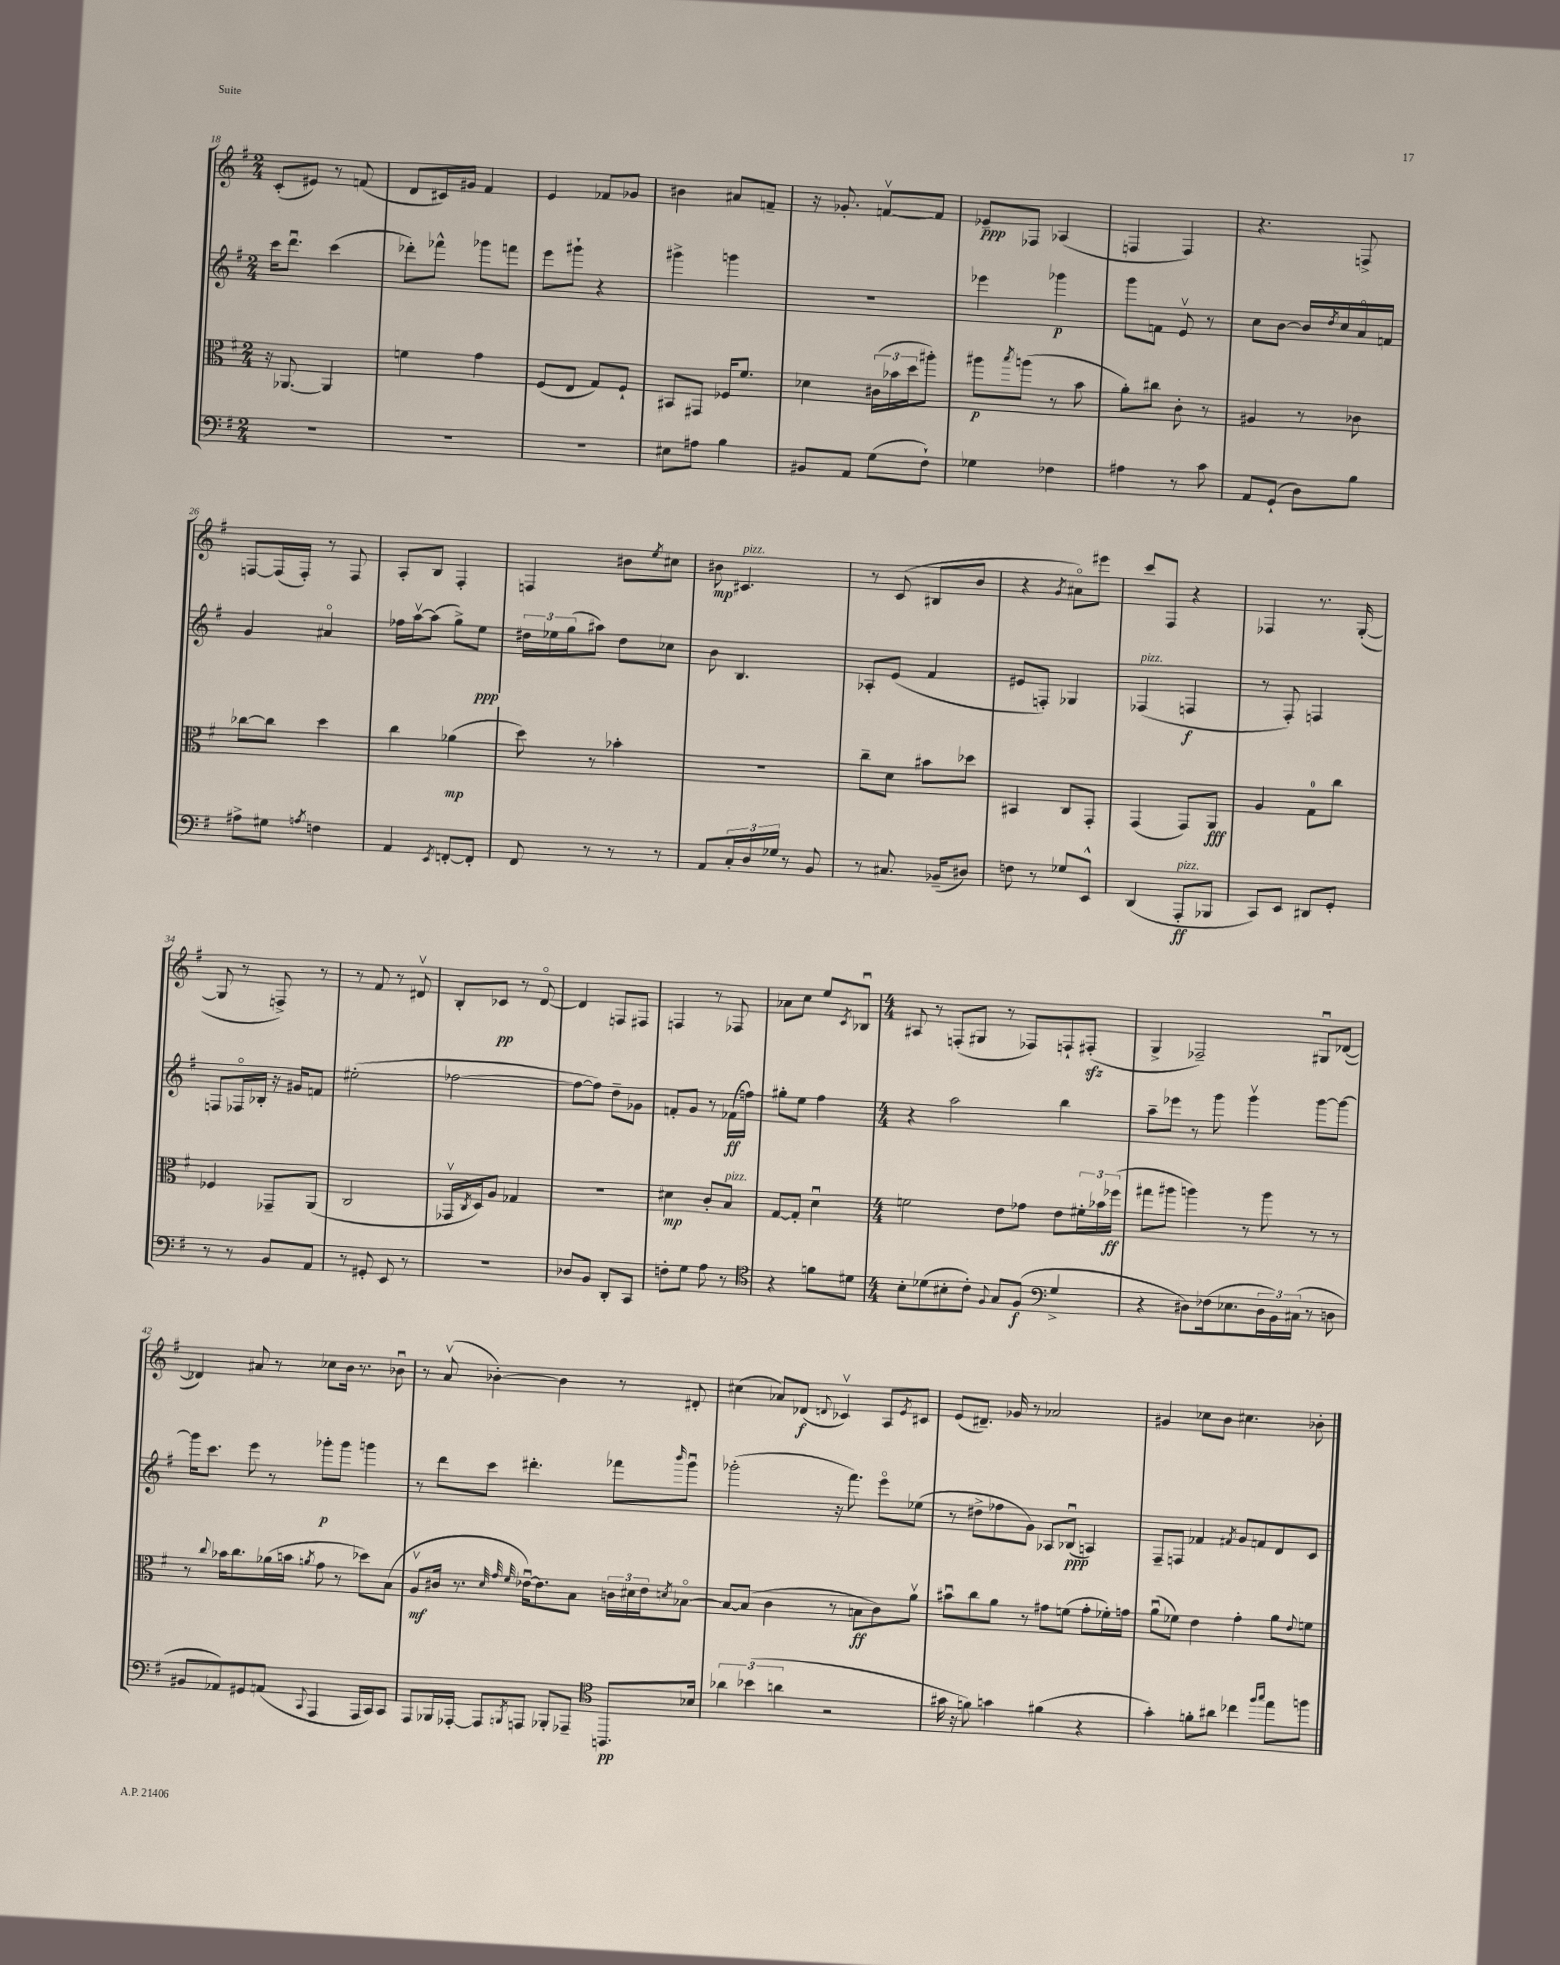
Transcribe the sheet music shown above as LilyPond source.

<<
\new StaffGroup <<
\new Staff = "s0" {
    \clef treble \key g \major \numericTimeSignature \time 2/4
    c'8-.( eis'8) r8 f'8( |
    d'8 cis'16) gis'16 fis'4 |
    e'4 fes'8 ges'8 |
    bis'4 ais'8 f'8-- |
    r16 ges'8.-. f'8~\upbow f'8 |
    ees'8--\ppp fes8 aes4( |
    f4 f4) |
    r4. f8-> |
    f8~ f16( f16-.) r8 f8 |
    a8-. b8 fis4-. |
    f4 bis'8 \acciaccatura { e''8 } cis''8 |
    bis'8\mp cis'4.^\markup { \italic "pizz." } |
    r8 c'8( bis8 b'8 |
    r4 \acciaccatura { g'8 } ais'8\flageolet) eis'''8 |
    c'''8 fis8 r4 |
    fes4 r8. g16~-.( |
    g8 r8 f8->) r8 |
    r8 fis'8 r8 dis'8\upbow |
    b8-. ces'8\pp r8 d'8~\flageolet |
    d'4 f8 fis8 |
    f4 r8 fes8 |
    aes'8 c''8 e''8 \acciaccatura { c'8 } bes8\downbow |
    \numericTimeSignature \time 4/4 ais8 r8 f8-.( gis8 r8 fes8) f8-! fis8-.\sfz( |
    g4-> fes2--) gis8\downbow des'8~( |
    des'4) ais'8 r8 ces''8 b'16 r8. bes'8\downbow |
    r8 a'8\upbow( bes'4~-.) bes'4 r8 dis'8-. |
    cis''4( aes'8) des'8\f( \appoggiatura { d'8 } ces'4\upbow) a8 \acciaccatura { e'8 } cis'8 |
    e'8( dis'8.--) ges'16 r8 aes'2 |
    gis'4 ces''8 b'8 cis''4. bes'8-. \bar "|." |
}
\new Staff = "s1" {
    \clef treble \key g \major \numericTimeSignature \time 2/4
    c'''16 d'''8.\downbow c'''4( |
    des'''8-.) fes'''8-^ ges'''8 f'''8 |
    e'''8 gis'''8-! r4 |
    gis'''4-> g'''4 |
    R2 |
    ees'''4 ges'''4\p |
    g'''8 f'8 e'8\upbow r8 |
    c''8 b'8~ b'16 \acciaccatura { d''8 } c''16 a'16\flageolet f'16 |
    g'4 ais'4\flageolet |
    fes''16 a''16~\upbow a''8( g''8->) e''8\ppp |
    \tuplet 3/2 { dis''16 ees''16 g''16( } ais''8) dis''8 ces''8 |
    b'8 b4. |
    aes8-. e'8( fis'4 |
    eis'8 f8-.) ges4 |
    fes4^\markup { \italic "pizz." }( f4\f |
    r8 fis8-.) f4 |
    f8 fes16\flageolet bes16-. r16 gis'16 f'8 |
    eis''2-.( |
    fes''2~ |
    fes''8~ fes''8) d''8-- ges'8 |
    f'8-. g'8 r8 fes'16\ff( f''16) |
    gis''8-. e''8 fis''4 |
    \numericTimeSignature \time 4/4 r4 a''2 b''4 |
    a''8-- ees'''8 r8 g'''8 g'''4\upbow g'''8~ g'''8~ |
    g'''16 c'''8. e'''8 r8 ges'''8-.\p ges'''8 g'''4 |
    r8 d'''8 c'''8 dis'''4.-. fes'''8 \grace { b'''16 } g'''8\downbow |
    ges'''2-.( r16 fis'''8.) e'''8\flageolet ees''8( |
    r8 dis''8-> fes''8 g'8) aes8 bes8\downbow\ppp( a4) |
    fis8-- f8 fes'4 \acciaccatura { fis'8 } g'8 f'8 d'8 c'8 \bar "|." |
}
\new Staff = "s2" {
    \clef alto \key g \major \numericTimeSignature \time 2/4
    r16 aes,8.~ aes,4 |
    f'4 g'4 |
    fis8( e8 g8) fis8-! |
    bis,8 gis,8 fes16 fis'8. |
    des'4 \tuplet 3/2 { cis'16( bes'16 d''16 } ais''8-.) |
    ais''8\p \acciaccatura { b''8 } a''8( r8 b'8 |
    a'8-.) cis''8 c'8-. r8 |
    ais4 r8 ces'8 |
    ces''8~ ces''8 d''4 |
    c''4 aes'4\mp( |
    d''8) r8 bes'4-. |
    R2 |
    c''8-- d'8 bis'8 des''8 |
    bis,4 c8 g,8-. |
    g,4( g,8) a,8\fff |
    a4 g8-0 c''8 |
    fes4 ges,8-- a,8( |
    c2 |
    ges,16\upbow \acciaccatura { c8 } d16) a8 ges4 |
    r2 |
    dis'4\mp c'8-. b8^\markup { \italic "pizz." } |
    g8~ g8-. d'4\downbow |
    \numericTimeSignature \time 4/4 f'2 e'8 ges'8 e'8 \tuplet 3/2 { fis'16-. bes'16 fes''16\ff( } |
    gis''8 ais''8 a''4) r8 a''8 r8 r8 |
    r8 \appoggiatura { c''8 } bes'16 c''8. aes'16( b'16 \acciaccatura { a'8 } g'8 r8 des''8) b8( |
    a8\upbow\mf cis'16 r8. \grace { d'32 g'32 fis'32 } ees'16~\downbow) ees'8. b8 \tuplet 3/2 { c'16 dis'16 ees'16 } \acciaccatura { d'8 } bes8~\flageolet |
    bes8~ bes8( c'4 r8 b8\ff c'8) a'8\upbow |
    bis'8\downbow c''8 a'8 r8 gis'8 f'8( gis'8-. fes'16-.) g'16 |
    a'8\downbow( fes'8) e'4 g'4-. a'8 \appoggiatura { e'8 } f'8 \bar "|." |
}
\new Staff = "s3" {
    \clef bass \key g \major \numericTimeSignature \time 2/4
    R2 |
    R2 |
    R2 |
    eis8 ais8 b4 |
    bis,8 a,8 g8( fis8-!) |
    ges4 fes4 |
    ais4 r8 c'8 |
    a,8 g,8-!( d8) b8 |
    ais8-> gis8 \acciaccatura { a8 } f4 |
    a,4 \acciaccatura { e,8 } f,8~-. f,8-. |
    fis,8 r8 r8 r8 |
    a,8 \tuplet 3/2 { c16-. d16 ges16 } r8 b,8 |
    r8 cis8. bes,16--( dis8) |
    f8 r8 ges8 e,8-^ |
    d,4( a,,8-.\ff^\markup { \italic "pizz." } bes,,8 |
    c,8) e,8 dis,8 g,8-. |
    r8 r8 b,8 a,8 |
    r8 gis,8-. e,8 r8 |
    R2 |
    des8 b,8 d,8-. c,8 |
    f8-. g8 a8 r8 |
    \clef tenor r4 f'8 dis'8 |
    \numericTimeSignature \time 4/4 b8-. des'8( bis8-. c'8-.) \appoggiatura { fis8 } g8 fis8\f( g4-> |
    \clef bass r4 dis8) fes16( ees8. \tuplet 3/2 { dis16 b,16) cis16( } r8 d8 |
    bis,8 aes,8) gis,8 a,8( \appoggiatura { c,8 } a,,4 a,,16 c,16) c,8 |
    a,,8 bes,,16 aes,,16~-. aes,,8 \acciaccatura { b,,8 } a,,8 bes,,8-. aes,,8-- a,,8.\pp bes16 |
    \clef tenor \tuplet 3/2 { aes'4 bes'4( a'4 } r2 |
    gis'16 r16 f'8) g'4 fis'4( r4 |
    g'4-.) f'8-. ais'8 ces''4 \grace { fis''16 g''16 } e''8 f''8 \bar "|." |
}
>>
>>
\layout { \context { \Score currentBarNumber = #18 } }
